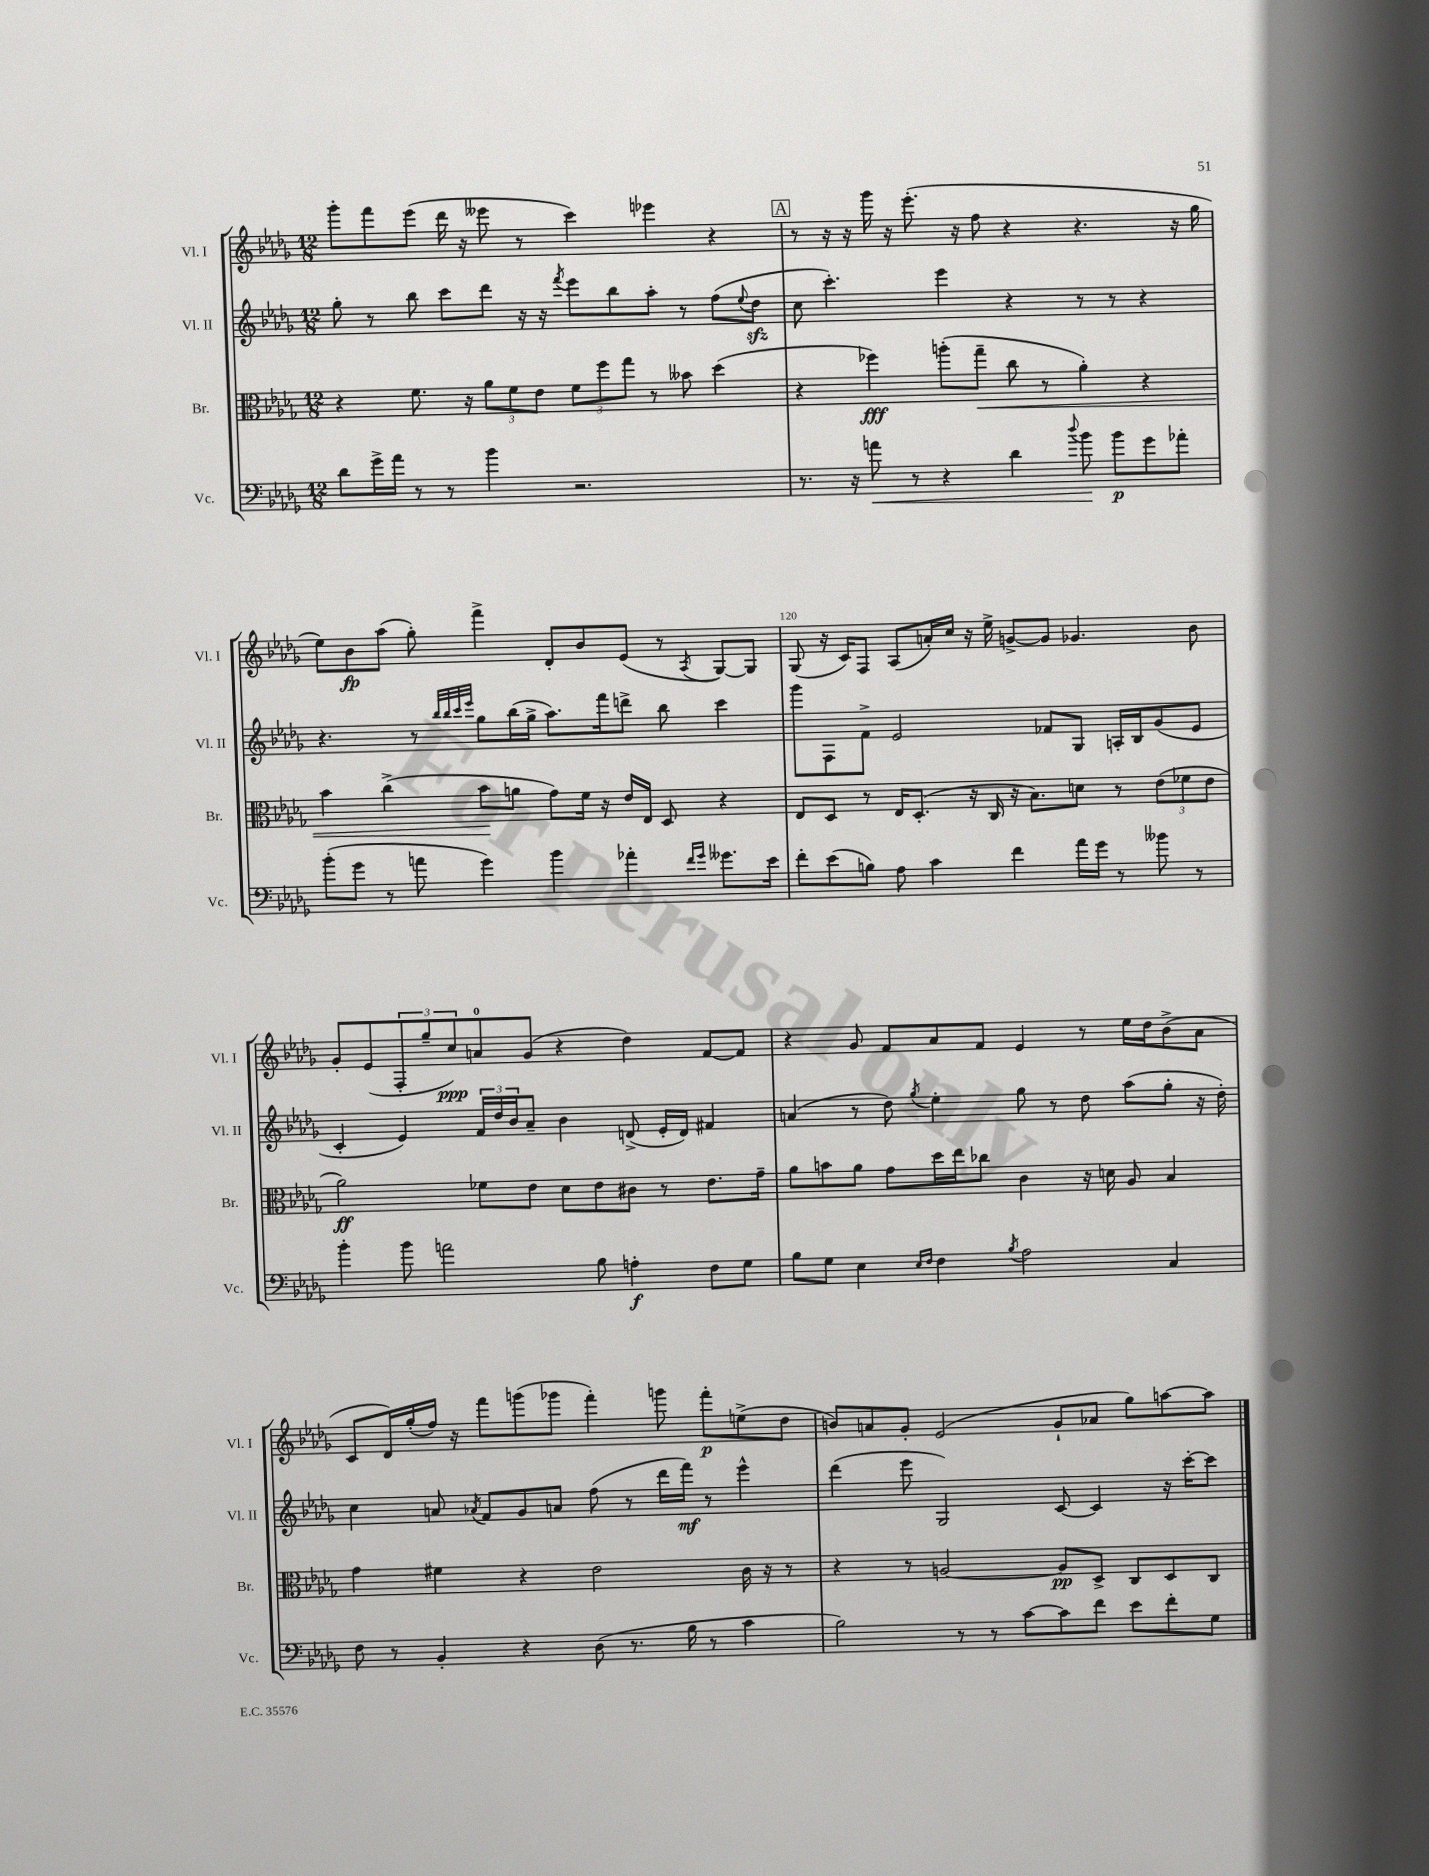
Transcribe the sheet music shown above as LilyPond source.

<<
\new StaffGroup <<
\new Staff = "s0" \with { instrumentName = "Vl. I" shortInstrumentName = "Vl. I" } {
    \clef treble \key des \major \numericTimeSignature \time 12/8
    ges'''8-. f'''8 ees'''8( des'''16 r16 eeses'''8 r8 c'''4) ees'''4 r4 |
    \mark \markup { \box "A" } r8 r16 r16 ges'''16 r16 ees'''8.-.( r16 f''8 r4 r4. r16 ges''16 |
    ees''8) bes'8\fp aes''8( ges''8-.) f'''4-> des'8-. bes'8 ees'8( r8 \acciaccatura { aes8 } ges8~) ges8 |
    ges8( r16 c'16) f8 aes8( a'16-.) c''16 r16 ees''16-> g'8~-> g'8 ges'4. bes'8 |
    ges'8-. ees'8( \tuplet 3/2 { f8-. ges''8-- c''8\ppp) } a'8-0 ges'8( r4 des''4) f'8~ f'8 |
    r4 ges'8 f'8 aes'8 f'8 ees'4 r8 ees''16 des''16 bes'8->( aes'8 |
    c'8 des'16) ges''16-.( f''16) r16 f'''8 g'''8( ges'''8 f'''4-.) g'''8 f'''8-.\p e''8->( des''8 |
    b'8) a'8 ges'8-. ees'2( ges'8-! aes'8 ges''8) a''8~ a''8 \bar "|." |
}
\new Staff = "s1" \with { instrumentName = "Vl. II" shortInstrumentName = "Vl. II" } {
    \clef treble \key des \major \numericTimeSignature \time 12/8
    ges''8-. r8 bes''8 c'''8 des'''8 r16 r16 \acciaccatura { f'''8 } ees'''8 bes''8 aes''8-. r8 f''8( \appoggiatura { ees''8 } des''8\sfz |
    \mark \markup { \box "A" } c''8 c'''4.-.) ees'''4 r4 r8 r8 r4 |
    r4. r8 \grace { bes''32 bes''32 c'''32 ees'''32 } ges''8 bes''16( ges''16-> aes''8.) f'''16 d'''8-> bes''8 c'''4 |
    ges'''8 f8 f'8-> ees'2 fes'8 ges8 a16-. bes16 ges'8( ees'8 |
    c'4-. ees'4) \tuplet 3/2 { f'16 des''16 bes'16 } aes'8-- bes'4 d'8->( ees'16-. d'16) fis'4 |
    a'4( r8 des''8) \acciaccatura { ges''8 } ees''4-. ges''8 r8 des''8 aes''8( ges''8-. r16 des''16-.) |
    c''4 a'8 \acciaccatura { aes'8 } f'8 ges'8 a'8 f''8( r8 des'''16 f'''16\mf) r8 ees'''4-^ |
    des'''4( ees'''8 ges2) c'8~ c'4 r16 c'''16~-. c'''8 \bar "|." |
}
\new Staff = "s2" \with { instrumentName = "Br." shortInstrumentName = "Br." } {
    \clef alto \key des \major \numericTimeSignature \time 12/8
    r4 f'8. r16 \tuplet 3/2 { aes'8 f'8 ees'8 } \tuplet 3/2 { f'8 f''8 ges''8 } r8 beses'8 des''4( |
    \mark \markup { \box "A" } r4 fes''4\fff) a''8-.( ges''8--\< c''8 r8 aes'4-.) r4 |
    bes'4 c''4->( bes'8\! a'8 ges'8) f'16 r16 ees'16 ees16 des8 r4 |
    ees8 des8 r8 ees16 des8.-.( r16 c16 r16 bes8.) d'8 r8 \tuplet 3/2 { ees'8( fes'8 ees'8 } |
    aes'2\ff) fes'8 ees'8 des'8 ees'8 cis'8 r8 ees'8. ges'16-- |
    aes'8 b'8 aes'8 ges'8 des''16 ees''16 ces''8 c'4 r16 d'16 aes8 bes4 |
    ges'4 fis'4 r4 ees'2 c'16 r16 r8 |
    r4 r8 a2~ a8\pp des8-> c8 des8 c8 \bar "|." |
}
\new Staff = "s3" \with { instrumentName = "Vc." shortInstrumentName = "Vc." } {
    \clef bass \key des \major \numericTimeSignature \time 12/8
    des'8 ges'16-> aes'16 r8 r8 bes'4 r2. |
    \mark \markup { \box "A" } r8. r16 a'8\< r8 r4 des'4 \appoggiatura { des''8 } bes'8\! bes'8\p ges'8 aes'8-. |
    bes'8-.( ges'8 r8 a'8 ges'4) bes'4 aes'4-. \grace { f'16 ges'16 } geses'8. ees'16 |
    f'8-. ees'8( b8) aes8 c'4 f'4 aes'16 ges'16 r8 beses'8 r8 |
    bes'4-. bes'8 a'2 bes8 a4-.\f f8 ges8 |
    bes8 ges8 ees4 \grace { ees16 f16 } f4 \acciaccatura { bes8 } aes2 c4 |
    f8 r8 bes,4-. r4 des8( r8. bes16 r8 c'4 |
    bes2) r8 r8 c'8~ c'8 f'8 ees'8 f'8-. ges8 \bar "|." |
}
>>
>>
\layout { \context { \Score currentBarNumber = #117 \override BarNumber.break-visibility = ##(#f #t #t) barNumberVisibility = #(every-nth-bar-number-visible 5) } }
